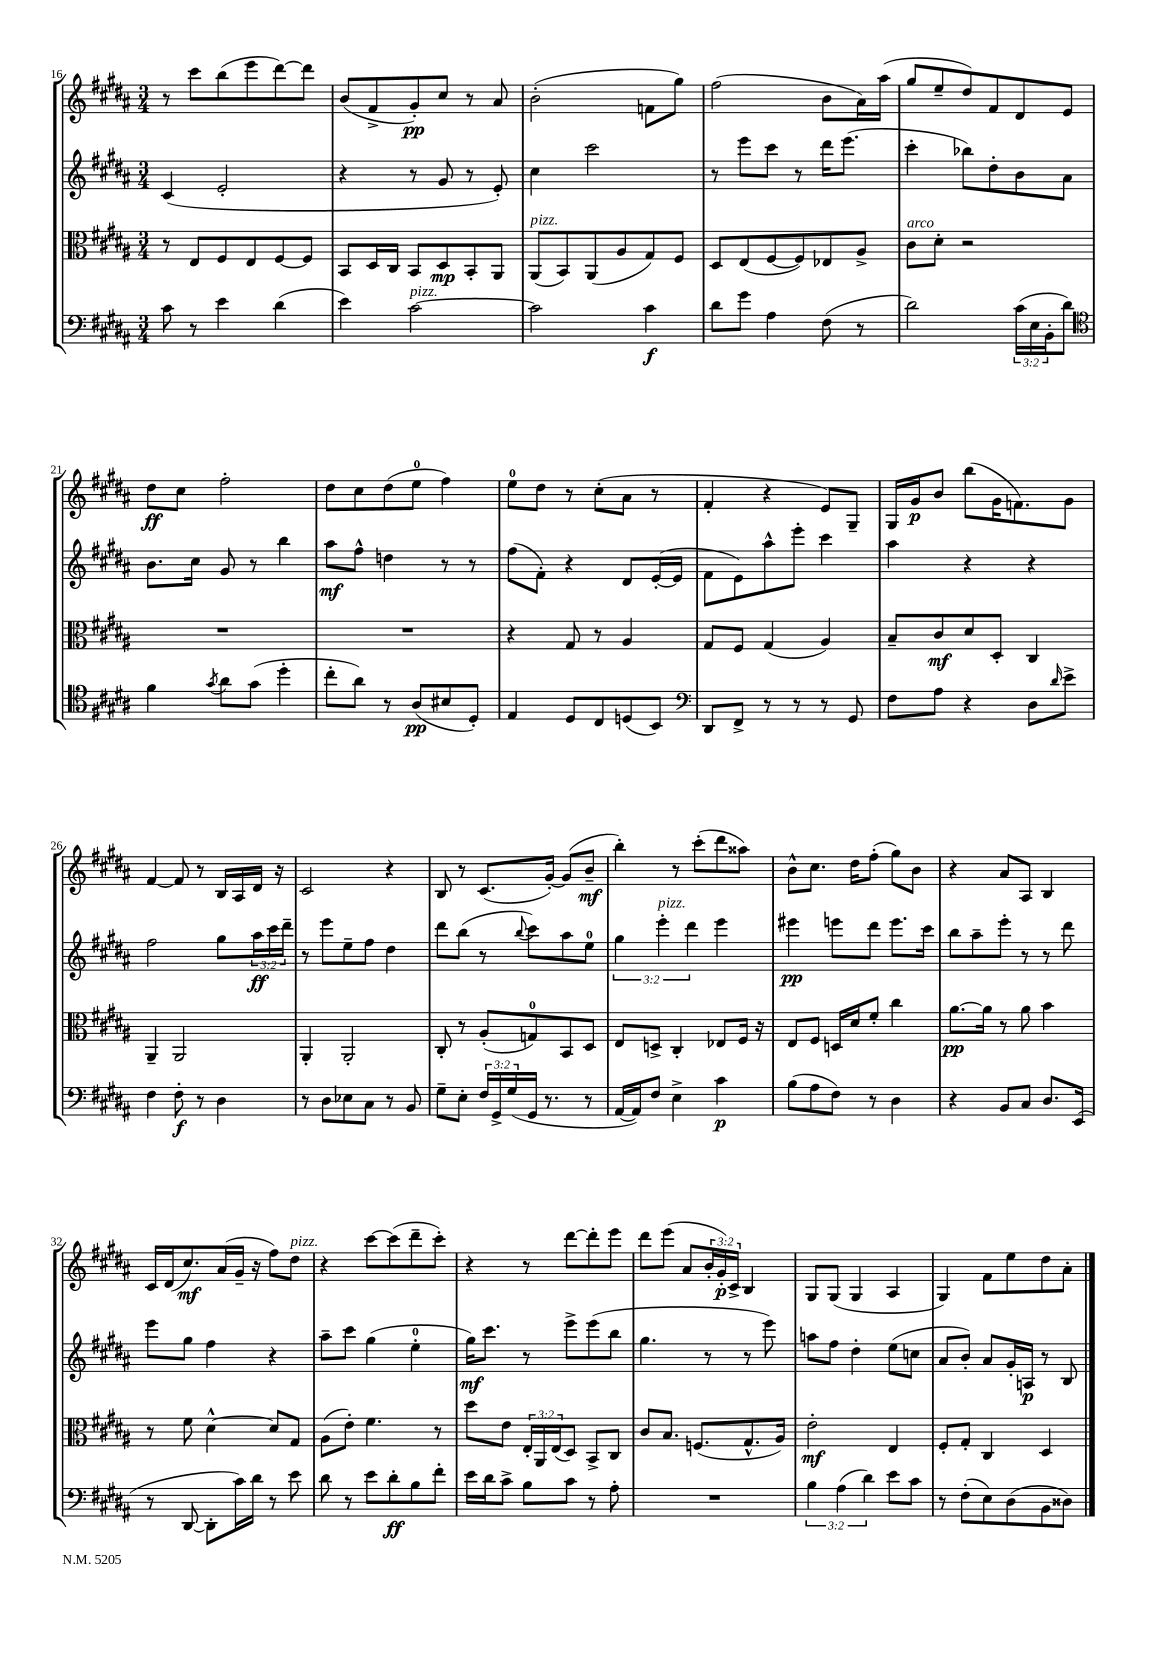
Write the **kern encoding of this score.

**kern	**dynam	**kern	**dynam	**kern	**dynam	**kern	**dynam
*part4	*part4	*part3	*part3	*part2	*part2	*part1	*part1
*staff4	*staff4	*staff3	*staff3	*staff2	*staff2	*staff1	*staff1
*clefF4	*	*clefC3	*	*clefG2	*	*clefG2	*
*k[f#c#g#d#a#]	*	*k[f#c#g#d#a#]	*	*k[f#c#g#d#a#]	*	*k[f#c#g#d#a#]	*
*M3/4	*	*M3/4	*	*M3/4	*	*M3/4	*
=16	=16	=16	=16	=16	=16	=16	=16
8c#\	.	8r	.	(4c#/	.	8r	.
8r	.	8E/L	.	.	.	8ccc#\L	.
4e\	.	8F#/	.	2e'/	.	(8bb\	.
.	.	8E/	.	.	.	8eee\	.
(4d#\	.	[8F#/	.	.	.	[8ddd#\)	.
.	.	8F#/J]	.	.	.	8ddd#\J]	.
=17	=17	=17	=17	=17	=17	=17	=17
4e\)	.	8BB/L	.	4r	.	(8b/L	.
.	.	16D#/L	.	.	.	8f#^/	.
.	.	16C#/JJ	.	.	.	.	.
!LO:TX:a:i:t=pizz.	!	!	!	!	!	!	!
[2c#\	.	8BB/L	.	8r	.	8g#'/)	pp
.	.	8D#/	mp	8g#/	.	8cc#/J	.
.	.	8BB'/	.	8r	.	8r	.
.	.	8AA#/J	.	8e'/)	.	8a#/	.
=18	=18	=18	=18	=18	=18	=18	=18
!	!	!LO:TX:a:i:t=pizz.	!	!	!	!	!
2c#\]	.	(8AA#/L	.	4cc#\	.	(2b'\	.
.	.	8BB/)	.	.	.	.	.
.	.	(8AA#/	.	2ccc#\	.	.	.
.	.	8A#/	.	.	.	.	.
4c#\	f	8G#/)	.	.	.	8fn\L	.
.	.	8F#/J	.	.	.	8gg#\J)	.
=19	=19	=19	=19	=19	=19	=19	=19
8d#\L	.	8D#/L	.	8r	.	(2ff#\	.
8g#\J	.	(8E/	.	8eee\L	.	.	.
4A#\	.	[8F#/	.	8ccc#\J	.	.	.
.	.	8F#/])	.	8r	.	.	.
(8F#\	.	8E-X/	.	16ddd#\KL	.	8b\L	.
.	.	.	.	(8.eee\J	.	.	.
8r	.	8A#^/J	.	.	.	16a#\L)	.
.	.	.	.	.	.	(16aa#\JJ	.
=20	=20	=20	=20	=20	=20	=20	=20
!	!	!LO:TX:a:i:t=arco	!	!	!	!	!
2d#\)	.	8c#\L	.	4ccc#'\	.	8gg#/L	.
.	.	8d#'\J	.	.	.	8ee~/	.
.	.	2r	.	8bb-X\L)	.	8dd#/)	.
.	.	.	.	8dd#'\	.	8f#/	.
(24c#\LL	.	.	.	8b\	.	8d#/	.
24E\	.	.	.	.	.	.	.
24BB'\J	.	.	.	.	.	.	.
8d#\J)	.	.	.	8a#\J	.	8e/J	.
!!LO:LB:g=z
=21	=21	=21	=21	=21	=21	=21	=21
*clefC4	*	*	*	*	*	*	*
4f#\	.	2.r	.	8.b\L	.	8dd#\L	ff
.	.	.	.	.	.	8cc#\J	.
.	.	.	.	16cc#\Jk	.	.	.
8qg#/	.	.	.	.	.	.	.
8a#\L	.	.	.	8g#/	.	2ff#'\	.
(8g#\J	.	.	.	8r	.	.	.
4dd#'\	.	.	.	4bb\	.	.	.
=22	=22	=22	=22	=22	=22	=22	=22
8cc#'\L	.	2.r	.	8aa#\L	mf	8dd#\L	.
8a#\J)	.	.	.	8ff#^^\J	.	8cc#\	.
8r	.	.	.	4ddn\	.	(8dd#\	.
(8A#/L	pp	.	.	.	.	8ee\J	.
8B#X/	.	.	.	8r	.	4ff#\)	.
8D#'/J)	.	.	.	8r	.	.	.
=23	=23	=23	=23	=23	=23	=23	=23
4E/	.	4r	.	(8ff#\L	.	8ee\L	.
.	.	.	.	8f#'\J)	.	8dd#\J	.
8D#/L	.	8G#/	.	4r	.	8r	.
8C#/	.	8r	.	.	.	(8cc#'\L	.
(8Dn/	.	4A#/	.	8d#/L	.	8a#\J	.
8BB/J)	.	.	.	([16e'/L	.	8r	.
.	.	.	.	16e/JJ]	.	.	.
=24	=24	=24	=24	=24	=24	=24	=24
*clefF4	*	*	*	*	*	*	*
8DD#/L	.	8G#/L	.	8f#\L	.	4f#'/	.
8FF#^/J	.	8F#/J	.	8e\)	.	.	.
8r	.	(4G#/	.	8aa#^^\	.	4r	.
8r	.	.	.	8eee'\J	.	.	.
8r	.	4A#/)	.	4ccc#\	.	8e/L)	.
8GG#/	.	.	.	.	.	8G#~/J	.
=25	=25	=25	=25	=25	=25	=25	=25
8F#\L	.	8B~/L	.	4aa#\	.	16G#/LL	.
.	.	.	.	.	.	16g#/J	p
8A#\J	.	8c#/	mf	.	.	8b/J	.
4r	.	8d#/	.	4r	.	(8bb\L	.
.	.	8D#'/J	.	.	.	16g#\K	.
.	.	.	.	.	.	8.fn\)	.
8D#\L	.	4C#/	.	4r	.	.	.
16qqd#/	.	.	.	.	.	.	.
8e^\J	.	.	.	.	.	8g#\J	.
!!LO:LB:g=z
=26	=26	=26	=26	=26	=26	=26	=26
4F#\	.	4AA#~/	.	2ff#\	.	[4f#/	.
8F#'\	f	2AA#/	.	.	.	8f#/]	.
8r	.	.	.	.	.	8r	.
4D#\	.	.	.	8gg#\L	.	16B/LL	.
.	.	.	.	.	.	16A#/	.
.	.	.	.	24aa#\L	ff	16d#/JJ	.
.	.	.	.	24ccc#\	.	.	.
.	.	.	.	.	.	16r	.
.	.	.	.	24ddd#~\JJ	.	.	.
=27	=27	=27	=27	=27	=27	=27	=27
8r	.	4AA#'/	.	8r	.	2c#/	.
8D#\L	.	.	.	8eee\L	.	.	.
8E-X\	.	2AA#'/	.	8ee~\	.	.	.
8C#\J	.	.	.	8ff#\J	.	.	.
8r	.	.	.	4dd#\	.	4r	.
8BB/	.	.	.	.	.	.	.
=28	=28	=28	=28	=28	=28	=28	=28
8G#~\L	.	8C#'/	.	8ddd#\L	.	8B/	.
8E'\J	.	8r	.	(8bb\J	.	8r	.
24F#/LL	.	(8A#'/L	.	8r	.	(8.c#/L	.
24GG#^/	.	.	.	.	.	.	.
(24G#/	.	.	.	.	.	.	.
.	.	.	.	8qqbb/	.	.	.
16GG#/JJ	.	8Gn/)	.	8ccc#\L)	.	.	.
8.r	.	.	.	.	.	[16g#'/Jk)	.
.	.	8BB/	.	8aa#\	.	(8g#/L]	.
8r	.	8D#/J	.	8ee\J	.	8b~/J	mf
=29	=29	=29	=29	=29	=29	=29	=29
[16AA#/LL	.	8E/L	.	6gg#\	.	4bb'\)	.
16AA#/J])	.	.	.	.	.	.	.
8F#/J	.	8Dn^/J	.	.	.	.	.
!	!	!	!	!LO:TX:a:i:t=pizz.	!	!	!
.	.	.	.	6eee'\	.	.	.
4E^\	.	4C#'/	.	.	.	8r	.
.	.	.	.	6ddd#\	.	.	.
.	.	.	.	.	.	(8ccc#'\L	.
4c#\	p	8E-X/L	.	4eee\	.	8ddd#\	.
.	.	16F#/Jk	.	.	.	8aa##X\J)	.
.	.	16r	.	.	.	.	.
=30	=30	=30	=30	=30	=30	=30	=30
(8B\L	.	8E/L	.	4eee#X\	pp	8b^^\L	.
8A#\	.	8F#/J	.	.	.	8.cc#\J	.
8F#\J)	.	16Dn/LL	.	8eeen\L	.	.	.
.	.	16d#/J	.	.	.	16dd#\KL	.
8r	.	8f#'/J	.	8ddd#\J	.	(8ff#'\J	.
4D#\	.	4cc#\	.	8.eee\L	.	8gg#\L)	.
.	.	.	.	.	.	8b\J	.
.	.	.	.	16ccc#\Jk	.	.	.
=31	=31	=31	=31	=31	=31	=31	=31
4r	.	[8.a#\L	pp	8bb\L	.	4r	.
.	.	.	.	8aa#~\	.	.	.
.	.	16a#\Jk]	.	.	.	.	.
8BB/L	.	8r	.	8eee'\J	.	8a#/L	.
8C#/J	.	8a#\	.	8r	.	8A#/J	.
8.D#/L	.	4b\	.	8r	.	4B/	.
.	.	.	.	8ddd#\	.	.	.
(16EE/Jk	.	.	.	.	.	.	.
!!LO:LB:g=z
=32	=32	=32	=32	=32	=32	=32	=32
8r	.	8r	.	8eee\L	.	16c#/LL	.
.	.	.	.	.	.	(16d#/J	.
[8DD#/	.	8f#\	.	8gg#\J	.	8.cc#/)	mf
8DD#'\L]	.	[4d#^^\	.	4ff#\	.	.	.
.	.	.	.	.	.	(16a#/L	.
16c#\L)	.	.	.	.	.	16g#~/JJ	.
16d#\JJ	.	.	.	.	.	16r	.
8r	.	8d#/L]	.	4r	.	8ff#\L)	.
!	!	!	!	!	!	!LO:TX:a:i:t=pizz.	!
8e\	.	8G#/J	.	.	.	8dd#\J	.
=33	=33	=33	=33	=33	=33	=33	=33
8d#\	.	(8A#\L	.	8aa#~\L	.	4r	.
8r	.	8e'\J)	.	8ccc#\J	.	.	.
8e\L	.	4.f#\	.	(4gg#\	.	[8ccc#\L	.
8d#'\	ff	.	.	.	.	(8ccc#\]	.
8B\	.	.	.	4ee'\	.	8ddd#~\	.
8f#'\J	.	8r	.	.	.	8ccc#'\J)	.
=34	=34	=34	=34	=34	=34	=34	=34
16e\LL	.	8dd#\L	.	16gg#\KL)	mf	4r	.
16d#\J	.	.	.	8.ccc#\J	.	.	.
8c#^\J	.	8e\J	.	.	.	.	.
8B\L	.	24E'/LL	.	8r	.	8r	.
.	.	24AA#/	.	.	.	.	.
.	.	(24E/J	.	.	.	.	.
8c#\J	.	8D#/J)	.	8eee^\L	.	[8ddd#\L	.
8r	.	8BB^/L	.	(8eee\	.	8ddd#'\]	.
8A#'\	.	8C#/J	.	8bb\J	.	8eee\J	.
=35	=35	=35	=35	=35	=35	=35	=35
2.r	.	8c#/L	.	4.gg#\	.	8ddd#\L	.
.	.	8.B/J	.	.	.	(8eee\J	.
.	.	.	.	.	.	8a#/L	.
.	.	(8.Fn/L	.	.	.	.	.
.	.	.	.	8r	.	24b'/L	.
.	.	.	.	.	.	24g#'/)	p
.	.	.	.	.	.	24c#^/JJ	.
.	.	8.G#^^/	.	8r	.	4B/	.
.	.	.	.	8eee\)	.	.	.
.	.	16A#/Jk)	.	.	.	.	.
=36	=36	=36	=36	=36	=36	=36	=36
6B\	.	2e'\	mf	8aan\L	.	8G#/L	.
.	.	.	.	8ff#\J	.	(8G#/J	.
(6A#\	.	.	.	.	.	.	.
.	.	.	.	4dd#'\	.	4G#/	.
6d#\)	.	.	.	.	.	.	.
8e\L	.	4E/	.	(8ee\L	.	4A#/	.
8c#\J	.	.	.	8ccn\J	.	.	.
=37	=37	=37	=37	=37	=37	=37	=37
8r	.	8F#'/L	.	8a#/L	.	4G#/)	.
(8F#'\L	.	8G#'/J	.	8b'/J)	.	.	.
8E\)	.	4C#/	.	8a#/L	.	8f#\L	.
(8D#\	.	.	.	16g#'/L	.	8ee\	.
.	.	.	.	16An/JJ	p	.	.
8BB\	.	4D#/	.	8r	.	8dd#\	.
8D##X\J)	.	.	.	8B/	.	8a#'\J	.
==	==	==	==	==	==	==	==
*-	*-	*-	*-	*-	*-	*-	*-
